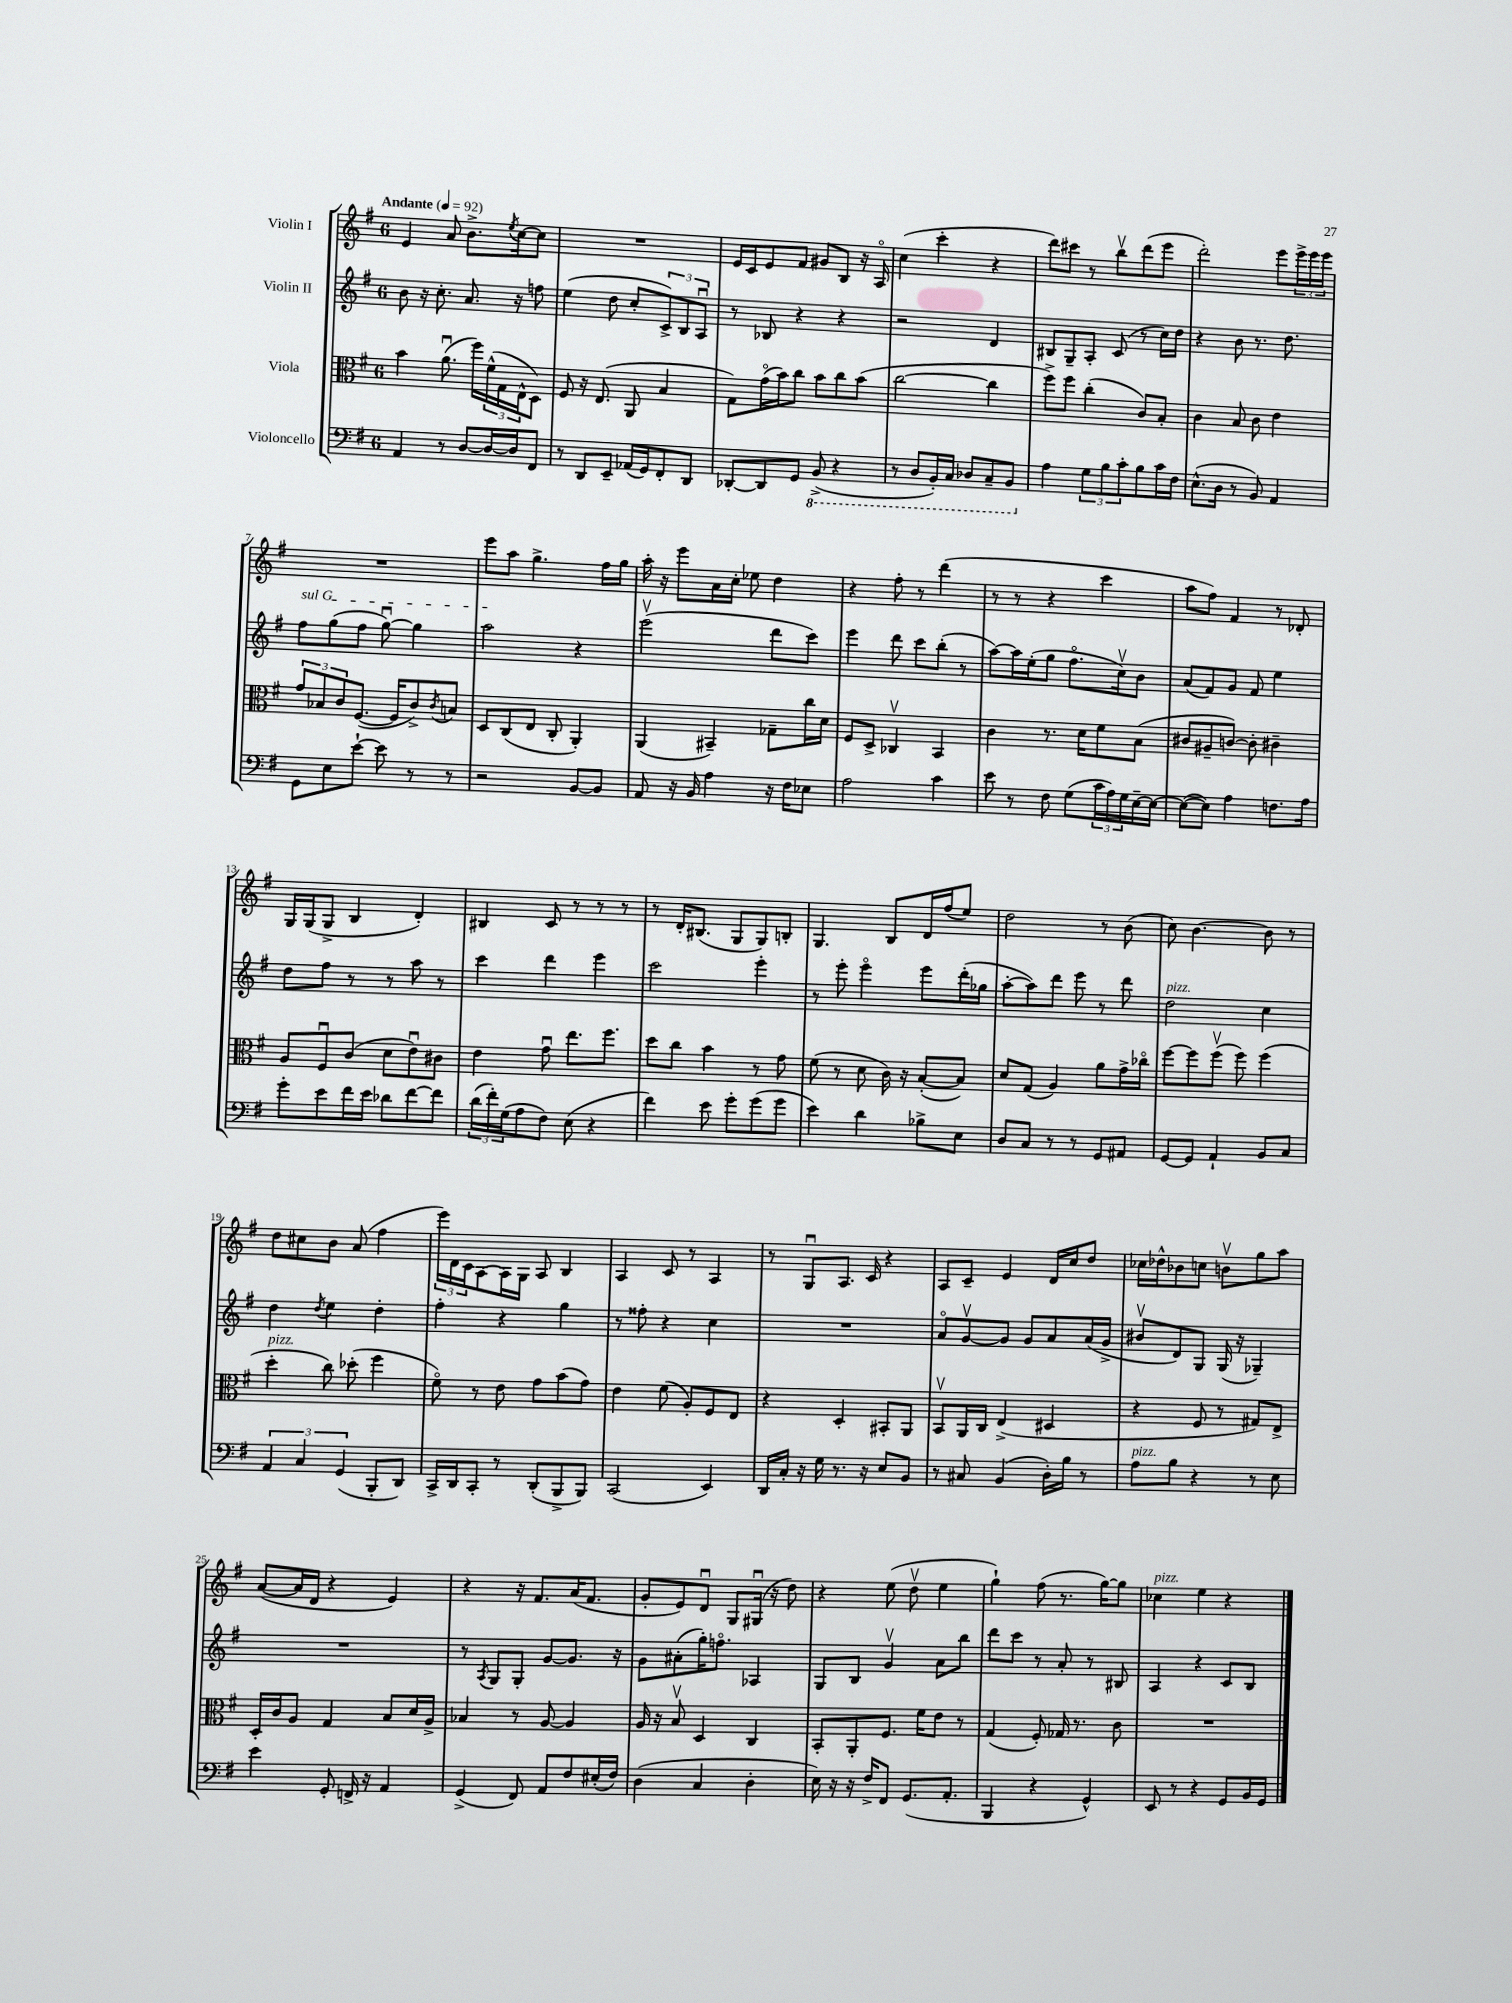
<<
\new StaffGroup <<
\new Staff = "s0" \with { instrumentName = "Violin I" } {
    \clef treble \key g \major \once \override Staff.TimeSignature.style = #'single-digit \time 6/8 \tempo "Andante" 4 = 92
    e'4 a'8 b'8.-> \acciaccatura { e''8 } c''16~ c''8 |
    R2. |
    e'16 c'16 e'8 fis'8 gis'8 b8 r16 a16\flageolet |
    c''4( c'''4-. r4 |
    d'''8) cis'''8 r8 b''8\upbow d'''8( e'''8 |
    d'''2-.) e'''8 \tuplet 3/2 { e'''16-> e'''16 e'''16 } |
    R2. |
    e'''8 a''8 g''4.-> fis''16 g''16 |
    a''16-. r16 e'''8 a'16 c''16-. ees''8 d''4 |
    r4 fis''8-. r8 d'''4( |
    r8 r8 r4 c'''4 |
    a''8 fis''8) fis'4 r8 des'8-. |
    g16 g16( g8-> b4 d'4-.) |
    bis4 c'8 r8 r8 r8 |
    r8 d'16-. bis8.( g8 g8) b8-. |
    g4. b8 d'16 fis''16( e''8) |
    d''2 r8 b'8( |
    c''8) b'4.~ b'8 r8 |
    d''8 cis''8 b'8 a'8( fis''4 |
    \tuplet 3/2 { e'''16) d'16 c'16 } a8~ a16 g16 a8 b4 |
    a4 c'8 r8 a4 |
    r8 g8\downbow a8. c'16 r4 |
    a8 c'8-- e'4 d'16 c''16 d''8 |
    ces''16 des''16-^ bes'8 c''8 b'8\upbow g''8 a''8 |
    a'8~( a'16 d'16 r4 e'4) |
    r4 r16 fis'8. a'16( fis'8. |
    g'8-. e'8) d'8\downbow g8 gis16\downbow( r16 d''8) |
    r4 e''8( d''8\upbow e''4 |
    g''4-!) fis''8( r8. g''16~) g''8 |
    ces''4^\markup { \italic "pizz." } e''4 r4 \bar "|." |
}
\new Staff = "s1" \with { instrumentName = "Violin II" } {
    \clef treble \key g \major \once \override Staff.TimeSignature.style = #'single-digit \time 6/8
    b'8 r16 c''8.-. a'8. r16 f''8 |
    e''4( d''8 c''8-. \tuplet 3/2 { c'8->) b8 a8\downbow } |
    r8 bes8 r4 r4 |
    r2 d'4 |
    bis8 g8-- a8-. c'8( r8 c''16) d''16 |
    r4 b'8 r8. d''8. |
    \once \override TextSpanner.bound-details.left.text = \markup { \italic "sul G" } fis''8\startTextSpan g''8( fis''8 g''8~\downbow) g''4 |
    a''2\stopTextSpan r4 |
    e'''2\upbow( d'''8 c'''8) |
    e'''4 d'''8 c'''8 b''8-.( r8 |
    a''8~) a''16 e''16-.( g''8 fis''8.\flageolet c''16\upbow) b'8 |
    a'8( fis'8) g'8 fis'8 e''4 |
    d''8 fis''8 r8 r8 a''8 r8 |
    c'''4 d'''4 e'''4 |
    c'''2 e'''4-. |
    r8 e'''8-. e'''4\flageolet e'''8 d'''16-.( ges''16 |
    a''8~-. a''8) d'''8 e'''8 r8 d'''8 |
    d''2^\markup { \italic "pizz." } c''4 |
    d''4 \acciaccatura { d''8 } e''4 d''4-. |
    fis''4-. r4 g''4 |
    r8 fisis''8-. r4 c''4 |
    R2. |
    a'8\flageolet g'8~\upbow g'8 g'8 a'8 a'16( g'16-> |
    bis'8\upbow d'8) g8 g16( r16 ges4--) |
    R2. |
    r8 \acciaccatura { a8 } g8 g8-. g'8~ g'8. r16 |
    g'8 ais'8-.( g''16-.) f''8.\flageolet aes4 |
    g8 b8 g'4\upbow a'8 b''8 |
    d'''8 c'''8 r8 a'8-. r8 bis8 |
    a4 r4 c'8 b8 \bar "|." |
}
\new Staff = "s2" \with { instrumentName = "Viola" } {
    \clef alto \key g \major \once \override Staff.TimeSignature.style = #'single-digit \time 6/8
    b'4 a'8.\downbow( fis''16) \tuplet 3/2 { fis'16-^( g16 e16-^ } d8) |
    fis8 r16 e8.( a,8 b4 |
    g8) g'16\flageolet( b'16) c''8 b'8 c''8 b'8( |
    c''2~ c''4 |
    fis''8->) fis''8 c''4-.( c'8) b8-. |
    c'4 b8 c'8 e'4 |
    \tuplet 3/2 { g'8 bes8 c'8 } fis8.~( fis16 c'8->) \acciaccatura { c'8 } b8 |
    d8 c8( e8 c8-. a,4-.) |
    a,4( bis,4--) ges8-- c''16 d'16 |
    fis8 d8-> ces4\upbow b,4 |
    c'4 r8. d'16 fis'8 b8( |
    cis'8 ais8-- c'8~) c'8-. cis'4-- |
    a8 fis8\downbow c'8( d'8 e'8\downbow) cis'8 |
    e'4 g'8\downbow e''8. fis''8. |
    d''8 c''8 b'4 r8 g'8 |
    fis'8( r8 d'8 c'16) r16 b8~-.( b8) |
    d'8 g8( a4) a'8 g'16-> ces''16\flageolet |
    fis''8~ fis''8 fis''8\upbow( fis''8) fis''4( |
    d''4-.^\markup { \italic "pizz." } c''8) des''8-.( fis''4 |
    fis'8\flageolet) r8 e'8 g'8 b'8( g'8) |
    e'4 fis'8( a8-.) fis8 e8 |
    r4 d4-. bis,8-. a,8 |
    b,8\upbow a,16 c16 e4->( dis4 |
    r4 fis8 r8 gis8) e8-> |
    d16-. c'16 a8 g4 b8 d'16 a16-> |
    bes4 r8 a8~ a4 |
    a16 r16 b8\upbow d4 c4 |
    b,8-. a,8-. fis8. fis'16 e'8 r8 |
    g4( fis8-.) ges16 r8. c'8 |
    R2. \bar "|." |
}
\new Staff = "s3" \with { instrumentName = "Violoncello" } {
    \clef bass \key g \major \once \override Staff.TimeSignature.style = #'single-digit \time 6/8
    a,4 r8 d8~ d16~ d16 fis,8 |
    r8 d,8 e,8-- aes,16( g,16) fis,8-. d,8 |
    des,8~-. des,8 g,8 \ottava #-1 b,,8->( r4 |
    r8 d,8 b,,16-.) c,16 des,8 c,8-- b,,8 \ottava #0 |
    a4 \tuplet 3/2 { g8 b8 c'8-. } b8 c'16 fis16 |
    e8.-^( d16 r8 b,8) a,4 |
    g,8 e8 e'8~-! e'8 r8 r8 |
    r2 b,8~ b,8 |
    a,8 r16 b,16 a4 r16 fis16 ees8 |
    a2 c'4 |
    e'8 r8 fis8 g8( \tuplet 3/2 { c'16 a16) g16 } e16~-- e16~ |
    e8~( e8) a4 f8. a16 |
    g'8-. e'8 fis'16 e'16 des'8 fis'8~ fis'8 |
    \tuplet 3/2 { d'16( fis'16-.) g16( } a8 fis8) e8( r4 |
    fis'4) e'8 g'8-. g'8( g'8 |
    e'4) d'4 bes8-> e8 |
    d8 c8 r8 r8 g,8 ais,8 |
    g,8~ g,8 a,4-! b,8 c8 |
    \tuplet 3/2 { a,4 c4 g,4( } b,,8-. d,8) |
    c,16-> d,16 c,8-. r8 d,8-.( b,,8-> b,,8) |
    c,2( e,4) |
    d,16 c16-. r16 g16 r8. r16 e8 b,8 |
    r8 cis8 b,4( d16-.) b16 r8 |
    a8^\markup { \italic "pizz." } b8 r4 r8 e8 |
    e'4 g,8-. f,16-> r16 a,4 |
    g,4->( fis,8) a,8 fis8 eis16-.( fis16) |
    d4( c4 d4-. |
    e16) r16 r16 fis16-> fis,8 g,8.( a,8.-. |
    b,,4 r4 g,4-^) |
    e,8 r8 r4 g,8 b,16 g,16 \bar "|." |
}
>>
>>
